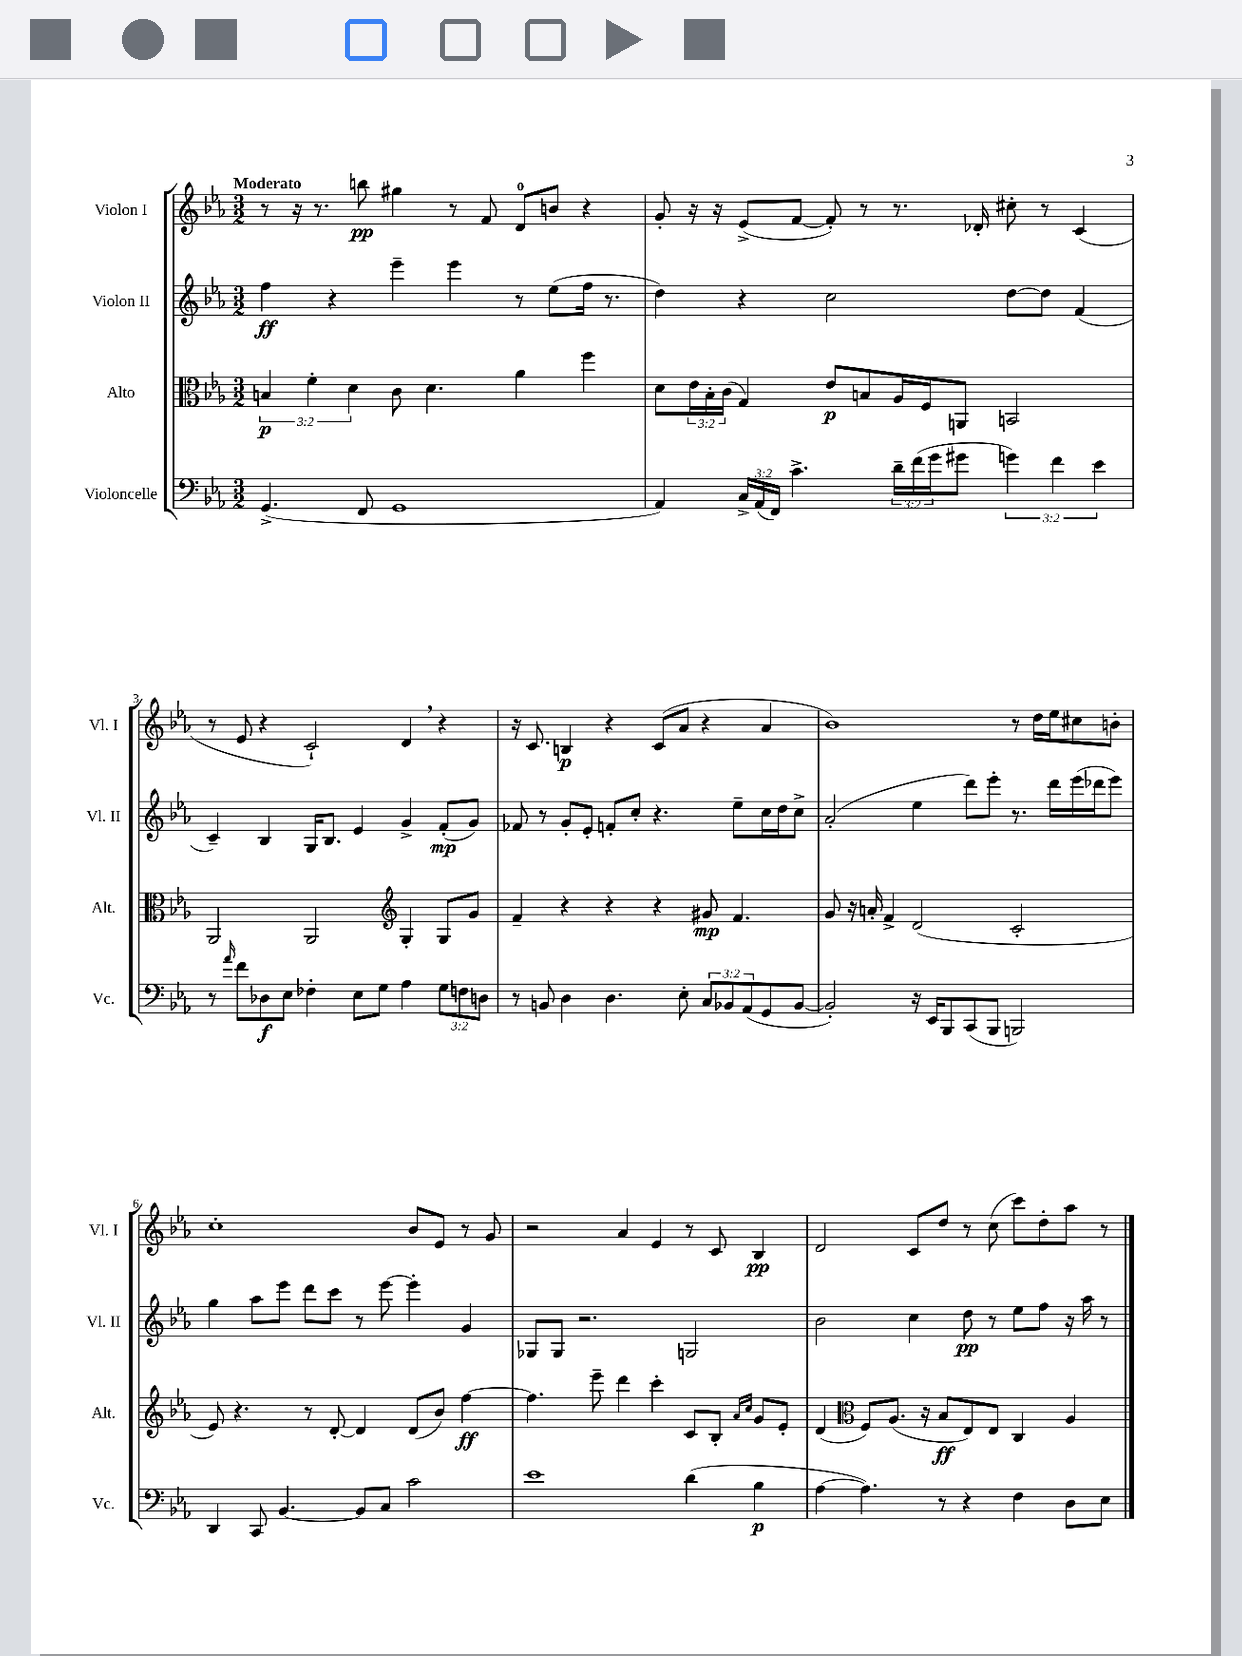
<<
\new StaffGroup <<
\new Staff = "s0" \with { instrumentName = "Violon I" shortInstrumentName = "Vl. I" } {
    \clef treble \key ees \major \numericTimeSignature \time 3/2 \tempo "Moderato"
    r8 r16 r8. b''8\pp gis''4 r8 f'8 d'8-0 b'8 r4 |
    g'8-. r16 r16 ees'8->( f'8~ f'8-.) r8 r8. des'16-. cis''8-. r8 c'4( |
    r8 ees'8 r4 c'2-!) d'4 \breathe r4 |
    r16 c'8. b4\p r4 c'8( aes'8 r4 aes'4 |
    bes'1) r8 d''16 ees''16 cis''8 b'8-. |
    c''1-. bes'8 ees'8 r8 g'8 |
    r2 aes'4 ees'4 r8 c'8 bes4\pp |
    d'2 c'8 d''8 r8 c''8( c'''8) d''8-. aes''8 r8 \bar "|." |
}
\new Staff = "s1" \with { instrumentName = "Violon II" shortInstrumentName = "Vl. II" } {
    \clef treble \key ees \major \numericTimeSignature \time 3/2
    f''4\ff r4 ees'''4-- ees'''4 r8 ees''8( f''16 r8. |
    d''4) r4 c''2 d''8~ d''8 f'4( |
    c'4--) bes4 g16 bes8. ees'4 g'4-> f'8-.\mp( g'8) |
    fes'8 r8 g'8-. ees'8-. f'8-. c''8-. r4. ees''8-- c''16 d''16 c''8-> |
    aes'2-.( ees''4 d'''8) ees'''8-. r8. d'''16 ees'''16( des'''16 ees'''8) |
    g''4 aes''8 ees'''8 d'''8 c'''8 r8 ees'''8~ ees'''4-. g'4 |
    ges8 ges8 r2. g2 |
    bes'2 c''4 d''8\pp r8 ees''8 f''8 r16 aes''16 r8 \bar "|." |
}
\new Staff = "s2" \with { instrumentName = "Alto" shortInstrumentName = "Alt." } {
    \clef alto \key ees \major \numericTimeSignature \time 3/2 \override Staff.TupletNumber.text = #tuplet-number::calc-fraction-text
    \tuplet 3/2 { b4\p f'4-. d'4 } c'8 d'4. aes'4 f''4 |
    d'8 \tuplet 3/2 { ees'16 bes16-. c'16( } g4) ees'8\p b8 aes16 f16 a,8 b,2 |
    aes,2 aes,2 \clef treble g4-. g8 g'8 |
    f'4-- r4 r4 r4 gis'8\mp f'4. |
    g'8 r16 a'16-. f'4-> d'2( c'2-. |
    ees'8) r4. r8 d'8~-. d'4 d'8( bes'8) f''4~\ff |
    f''4. ees'''8-- d'''4 c'''4-. c'8 bes8-. \grace { aes'16 c''16 } g'8 ees'8-. |
    d'4( \clef alto f8) aes8.( r16 bes8\ff ees8) ees8 c4 aes4 \bar "|." |
}
\new Staff = "s3" \with { instrumentName = "Violoncelle" shortInstrumentName = "Vc." } {
    \clef bass \key ees \major \numericTimeSignature \time 3/2 \override Staff.TupletNumber.text = #tuplet-number::calc-fraction-text
    g,4.->( f,8 g,1 |
    aes,4) \tuplet 3/2 { c16-> aes,16( f,16) } c'4.-> \tuplet 3/2 { d'16-- f'16( g'16 } gis'8 \tuplet 3/2 { g'4) f'4 ees'4 } |
    r8 \grace { aes'16 } f'8 des8\f ees8 fes4-. ees8 g8 aes4 \tuplet 3/2 { g8 f8 d8 } |
    r8 b,8 d4 d4. ees8-. \tuplet 3/2 { c8 bes,8 aes,8( } g,8 bes,8~ |
    bes,2-.) r16 ees,16 bes,,8 c,8( bes,,8 b,,2) |
    d,4 c,8 bes,4.~ bes,8 c8 c'2 |
    ees'1 d'4( bes4\p |
    aes4~ aes4.) r8 r4 f4 d8 ees8 \bar "|." |
}
>>
>>
